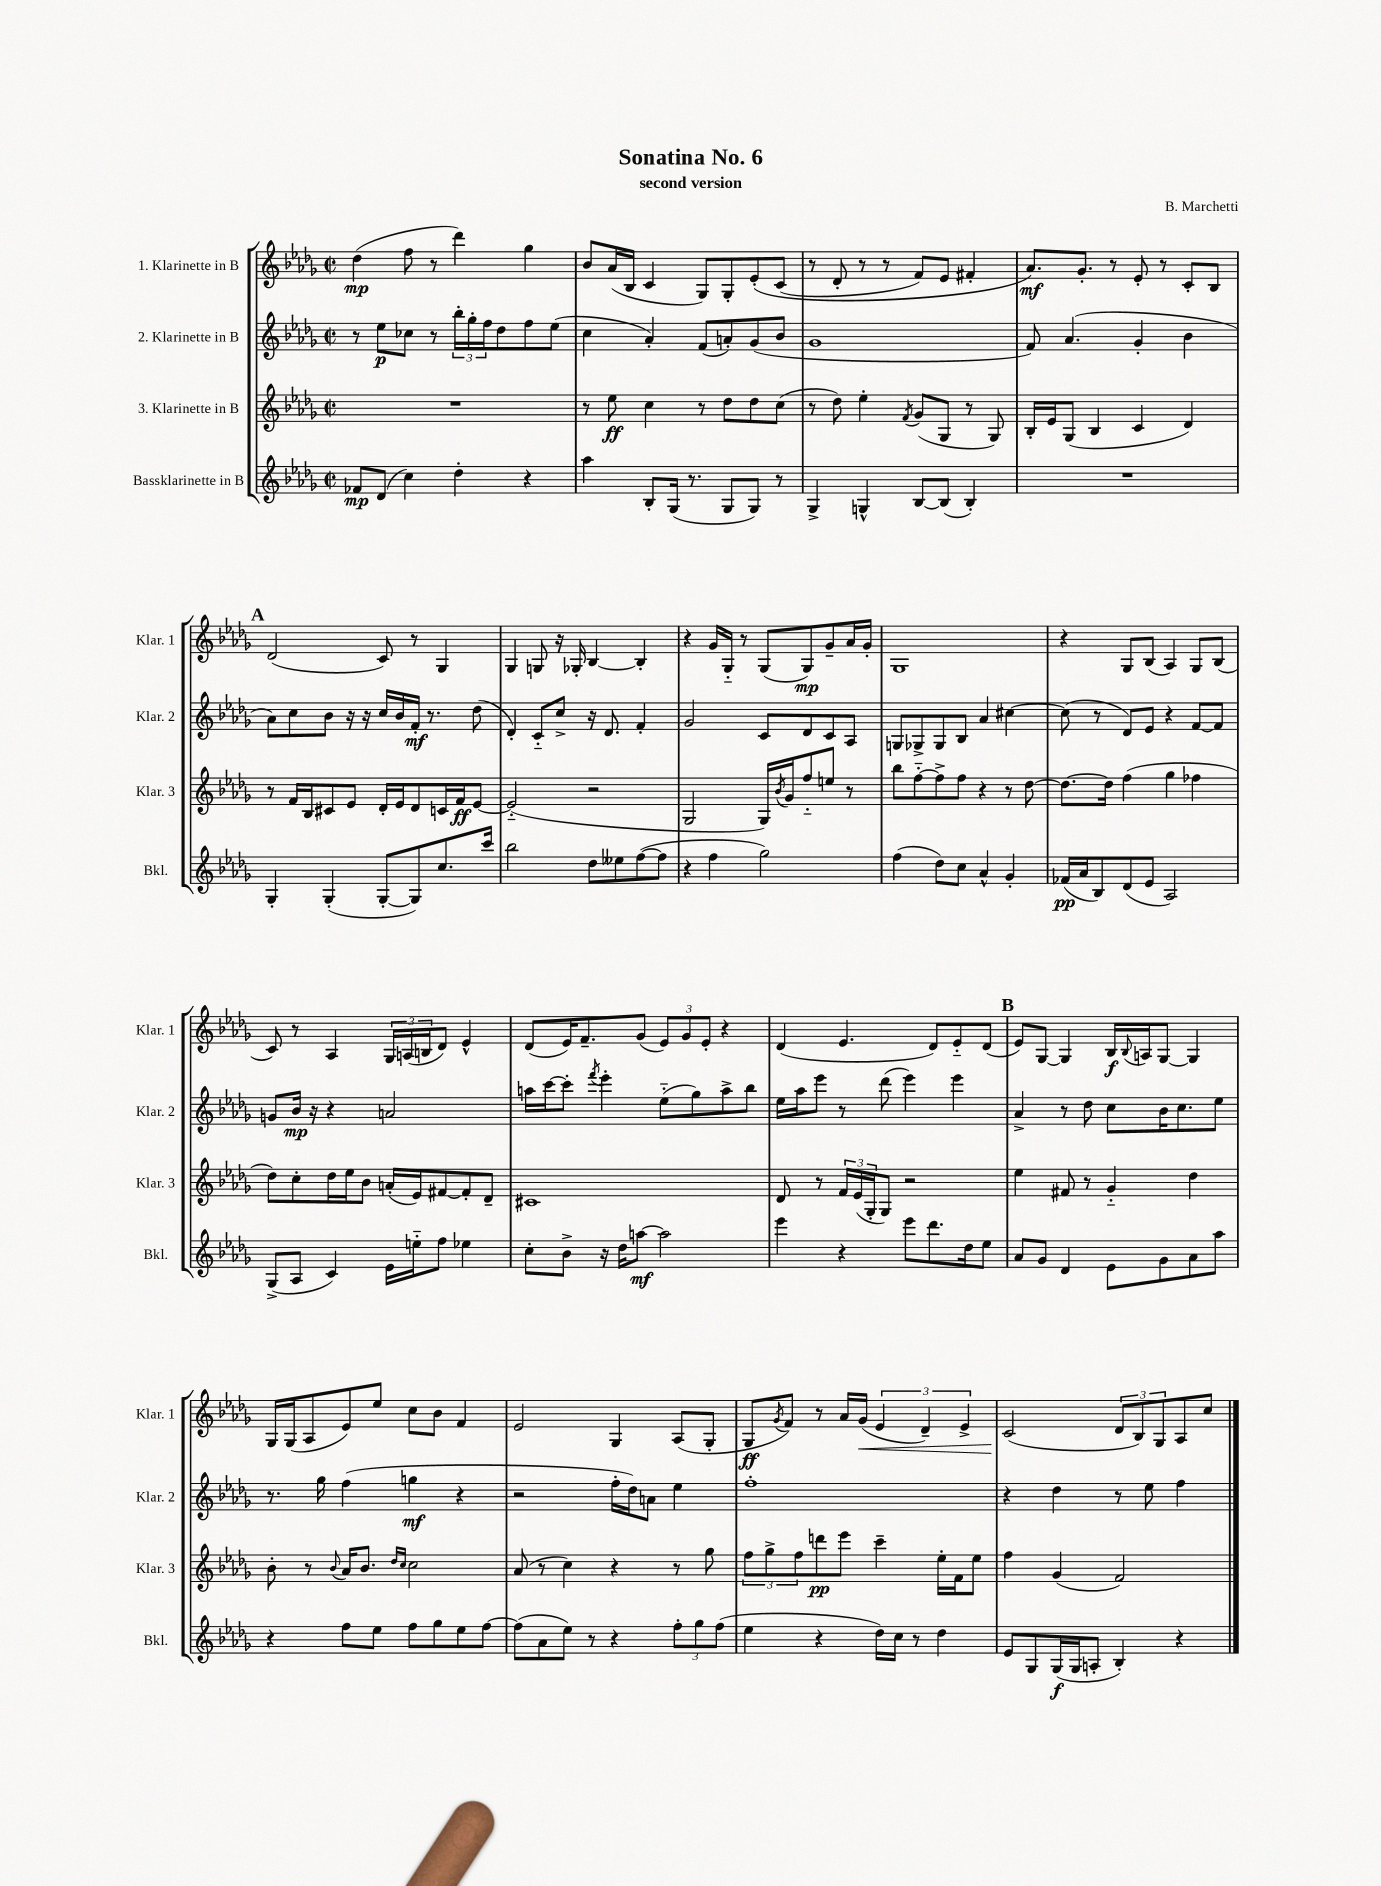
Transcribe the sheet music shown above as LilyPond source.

\header { title = "Sonatina No. 6" composer = "B. Marchetti" subtitle = "second version" }
<<
\new StaffGroup <<
\new Staff = "s0" \with { instrumentName = "1. Klarinette in B" shortInstrumentName = "Klar. 1" } {
    \clef treble \key des \major \defaultTimeSignature \time 2/2
    des''4\mp( f''8 r8 des'''4) ges''4 |
    bes'8 aes'16( bes16 c'4 ges8) ges8-. ees'8-.\( c'8( |
    r8 des'8-. r8 r8 f'8) ees'8 fis'4-. |
    aes'8.\mf\) ges'8.-. r8 ees'8-. r8 c'8-. bes8 |
    \mark \markup { \bold "A" } des'2( c'8) r8 ges4 |
    ges4 g8 r16 ges16-. bes4~ bes4-. |
    r4 ges'16 ges16-_ r8 ges8( ges8\mp) ges'8-- aes'16 ges'16-. |
    ges1 |
    r4 ges8 bes8( aes4) ges8 bes8( |
    c'8) r8 aes4 \tuplet 3/2 { ges16 a16( b16 } des'8) ees'4-^ |
    des'8( ees'16) f'8.-- ges'8( \tuplet 3/2 { ees'8) ges'8 ees'8-. } r4 |
    des'4( ees'4. des'8) ees'8-_ des'8( |
    \mark \markup { \bold "B" } ees'8) ges8~ ges4 bes16\f \appoggiatura { bes8 } a16 ges8~ ges4 |
    ges16 ges16( aes8 ees'8) ees''8 c''8 bes'8 f'4 |
    ees'2 ges4 aes8( ges8-. |
    ges8\ff \acciaccatura { ges'8 } f'8) r8 aes'16 ges'16\<( \tuplet 3/2 { ees'4 des'4--) ees'4-> } |
    c'2\!( \tuplet 3/2 { des'8 bes8) ges8 } aes8 c''8 \bar "|." |
}
\new Staff = "s1" \with { instrumentName = "2. Klarinette in B" shortInstrumentName = "Klar. 2" } {
    \clef treble \key des \major \defaultTimeSignature \time 2/2
    r8 ees''8\p ces''8 r8 \tuplet 3/2 { bes''16-. ges''16-. f''16 } des''8 f''8 ees''8( |
    c''4 aes'4-.) f'8( a'8-.) ges'8( bes'8 |
    ges'1 |
    f'8) aes'4.( ges'4-. bes'4 |
    \mark \markup { \bold "A" } aes'8) c''8 bes'8 r16 r16 c''16 bes'16 f'16-.\mf r8. des''8( |
    des'4-.) c'8-_ c''8-> r16 des'8. f'4-. |
    ges'2 c'8 des'8 c'8 aes8 |
    g8 ges8-> ges8 bes8 aes'4 cis''4~ |
    cis''8( r8 des'8) ees'8 r4 f'8~ f'8 |
    g'8 bes'16\mp r16 r4 a'2 |
    a''16 c'''16~ c'''8-. \acciaccatura { f'''8 } ees'''4-. ees''8-_( ges''8) a''8-> bes''8 |
    ees''16 aes''16 ees'''8 r8 des'''8( ees'''4) ees'''4 |
    \mark \markup { \bold "B" } aes'4-> r8 des''8 c''8 bes'16 c''8. ees''8 |
    r8. ges''16 f''4( g''4\mf r4 |
    r2 f''16-. des''16) a'8 ees''4 |
    f''1-. |
    r4 des''4 r8 ees''8 f''4 \bar "|." |
}
\new Staff = "s2" \with { instrumentName = "3. Klarinette in B" shortInstrumentName = "Klar. 3" } {
    \clef treble \key des \major \defaultTimeSignature \time 2/2
    R1 |
    r8 ees''8\ff c''4 r8 des''8 des''8 c''8( |
    r8 des''8) ees''4-. \acciaccatura { f'8 } ges'8( ges8 r8 ges8) |
    bes16-. ees'16 ges8( bes4 c'4 des'4) |
    \mark \markup { \bold "A" } r8 f'16 bes16 cis'8 ees'8 des'16-. ees'16 des'8 c'16 f'16\ff ees'8~ |
    ees'2-_( r2 |
    ges2 ges16) \acciaccatura { bes'8 } ges'16 f''8-_ e''8 r8 |
    bes''8 f''8~-_ f''8-> f''8 r4 r8 des''8~ |
    des''8.~ des''16 f''4( ges''4 fes''4 |
    des''8) c''8-. des''16 ees''16 bes'8 a'16-.( ees'16) fis'8~ fis'8-. des'8-- |
    cis'1 |
    des'8 r8 \tuplet 3/2 { f'16 ees'16( ges16-. } ges8) r2 |
    \mark \markup { \bold "B" } ees''4 fis'8 r8 ges'4-_ des''4 |
    bes'8-. r8 \appoggiatura { bes'8 } aes'16 bes'8. \grace { des''16 c''16 } c''2 |
    aes'8( r8 c''4) r4 r8 ges''8 |
    \tuplet 3/2 { f''8 ges''8-> f''8 } d'''8\pp ees'''8 c'''4-- ees''16-. f'16 ees''8 |
    f''4 ges'4( f'2) \bar "|." |
}
\new Staff = "s3" \with { instrumentName = "Bassklarinette in B" shortInstrumentName = "Bkl." } {
    \clef treble \key des \major \defaultTimeSignature \time 2/2
    fes'8\mp des'8( c''4) des''4-. r4 |
    aes''4 bes8-. ges16( r8. ges8 ges8) r8 |
    ges4-> g4-^ bes8~ bes8( bes4-.) |
    R1 |
    \mark \markup { \bold "A" } ges4-. ges4-.( ges8~-. ges8) c''8. c'''16 |
    bes''2 des''8 eeses''8 f''8~( f''8 |
    r4 f''4 ges''2) |
    f''4( des''8) c''8 aes'4-^ ges'4-. |
    fes'16\pp( aes'16 bes8) des'8( ees'8 aes2) |
    ges8->( aes8 c'4) ees'16 e''16-_ f''8 ees''4 |
    c''8-. bes'8-> r16 des''16 a''8~\mf a''2 |
    ees'''4 r4 ees'''8 des'''8. des''16 ees''8 |
    \mark \markup { \bold "B" } aes'8 ges'8 des'4 ees'8 ges'8 aes'8 aes''8 |
    r4 f''8 ees''8 f''8 ges''8 ees''8 f''8~ |
    f''8( aes'8 ees''8) r8 r4 \tuplet 3/2 { f''8-. ges''8 f''8( } |
    ees''4 r4 des''16) c''16 r8 des''4 |
    ees'8 ges8 ges16\f( ges16 a8-. bes4-.) r4 \bar "|." |
}
>>
>>
\layout { \context { \Score \remove "Bar_number_engraver" } }
